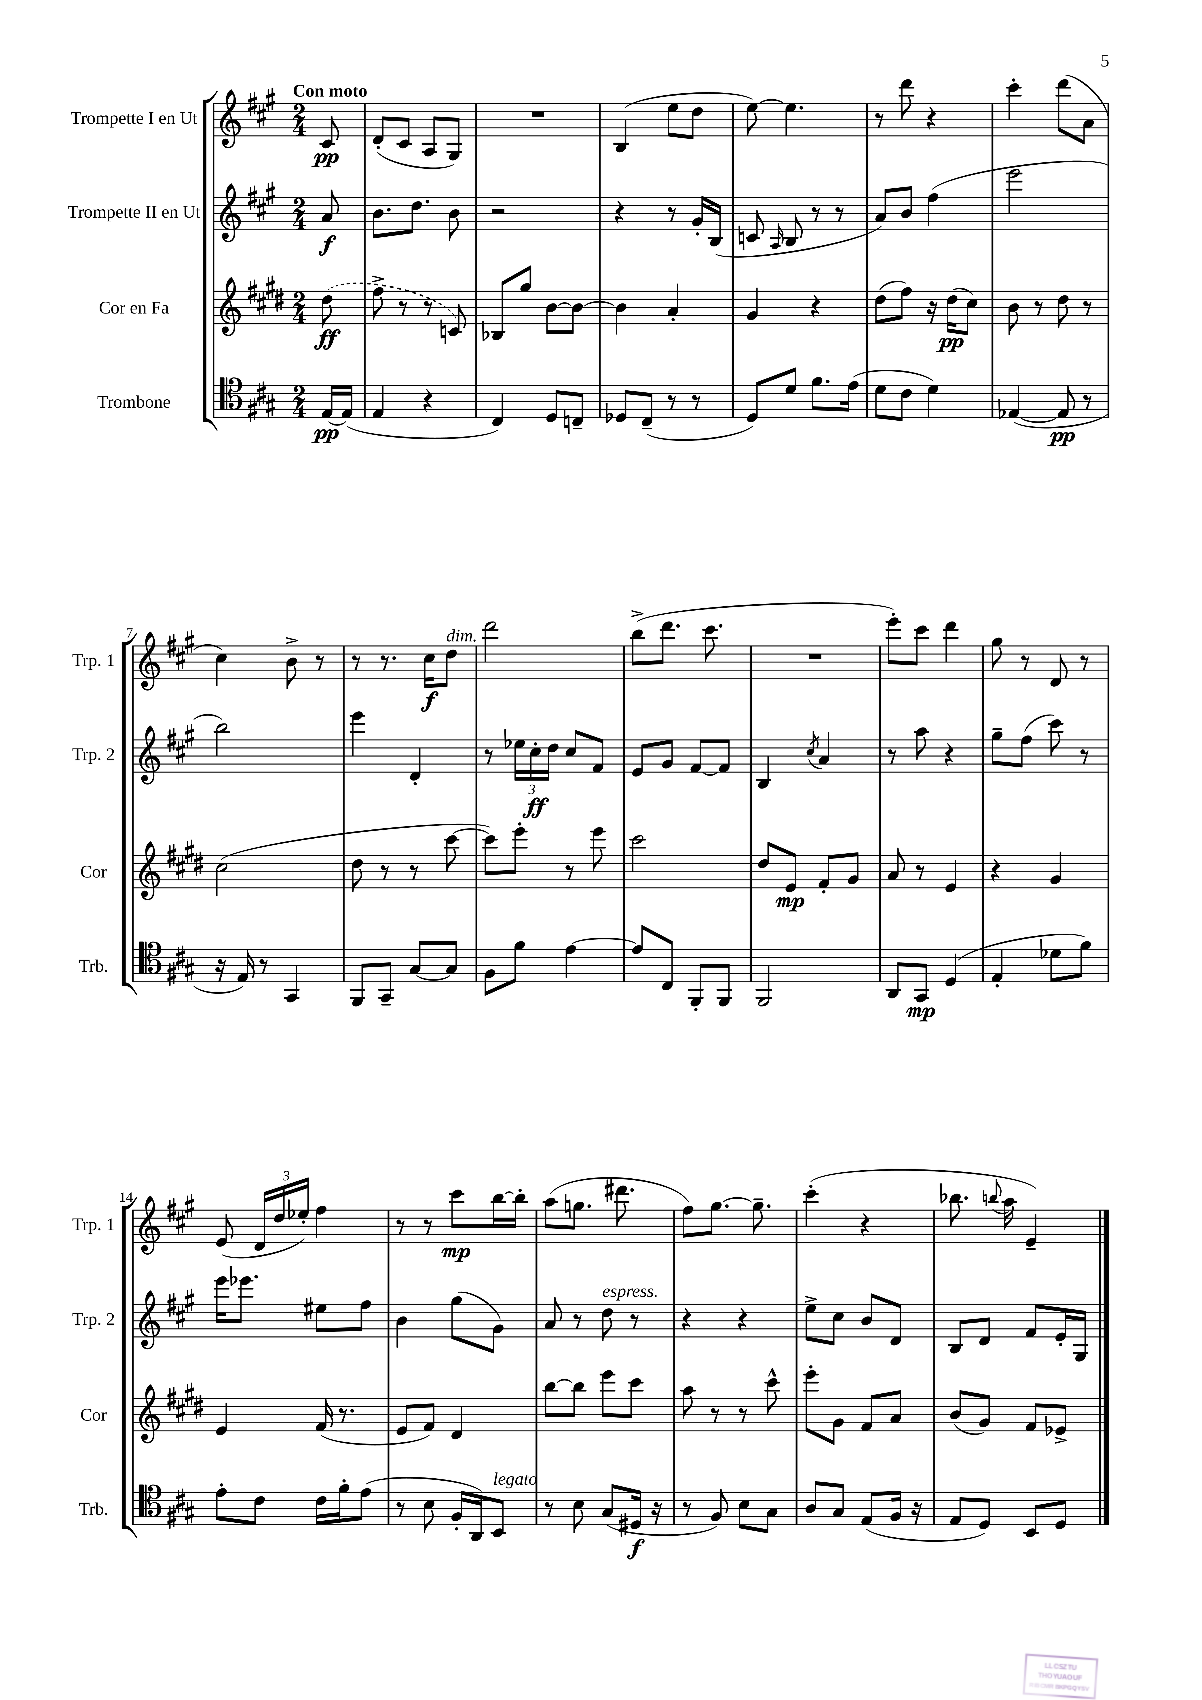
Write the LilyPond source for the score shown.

<<
\new StaffGroup <<
\new Staff = "s0" \with { instrumentName = "Trompette I en Ut" shortInstrumentName = "Trp. 1" } {
    \clef treble \key a \major \numericTimeSignature \time 2/4 \partial 8 \tempo "Con moto"
    \autoBeamOff cis'8\pp |
    d'8[-.( cis'8] a8[ gis8]) |
    R2 |
    b4( e''8[ d''8] |
    e''8~) e''4. |
    r8 d'''8 r4 |
    cis'''4-. d'''8[( a'8] |
    cis''4) b'8-> r8 |
    r8 r8. cis''16[\f d''8]^\markup { \italic "dim." } |
    d'''2 |
    b''8[->( d'''8.] cis'''8. |
    R2 |
    e'''8[-.) cis'''8] d'''4 |
    gis''8 r8 d'8 r8 |
    e'8( \tuplet 3/2 { d'16[ d''16 ees''16]-.) } fis''4 |
    r8 r8 cis'''8[\mp b''16~ b''16]-. |
    a''8[( g''8.] dis'''8. |
    fis''8[) gis''8.]~ gis''8.-- |
    cis'''4-.( r4 |
    bes''8. \appoggiatura { b''8 } a''16 e'4--) \bar "|." |
}
\new Staff = "s1" \with { instrumentName = "Trompette II en Ut" shortInstrumentName = "Trp. 2" } {
    \clef treble \key a \major \numericTimeSignature \time 2/4 \partial 8
    \autoBeamOff a'8\f |
    b'8.[ d''8.] b'8 |
    r2 |
    r4 r8 gis'16[-. b16]( |
    c'8 \grace { a16 } b8 r8 r8 |
    a'8[) b'8] fis''4( |
    e'''2 |
    b''2) |
    e'''4 d'4-. |
    r8 \tuplet 3/2 { ees''16[ cis''16-.\ff d''16] } cis''8[ fis'8] |
    e'8[ gis'8] fis'8[~ fis'8] |
    b4 \acciaccatura { cis''8 } a'4 |
    r8 a''8 r4 |
    gis''8[-- fis''8]( cis'''8) r8 |
    e'''16[ ees'''8.] eis''8[ fis''8] |
    b'4 gis''8[( gis'8]) |
    a'8 r8 d''8^\markup { \italic "espress." } r8 |
    r4 r4 |
    e''8[-> cis''8] b'8[ d'8] |
    b8[ d'8] fis'8[ e'16-. gis16] \bar "|." |
}
\new Staff = "s2" \with { instrumentName = "Cor en Fa" shortInstrumentName = "Cor" } {
    \clef treble \key e \major \numericTimeSignature \time 2/4 \partial 8
    \autoBeamOff \once \slurDashed dis''8\ff( |
    fis''8-> r8 r8 c'8) |
    bes8[ gis''8] b'8[~ b'8]~ |
    b'4 a'4-. |
    gis'4 r4 |
    dis''8[( fis''8]) r16 dis''16[\pp( cis''8]) |
    b'8 r8 dis''8 r8 |
    cis''2( |
    dis''8 r8 r8 cis'''8~ |
    cis'''8[) e'''8]-. r8 e'''8 |
    cis'''2 |
    dis''8[ e'8]\mp fis'8[-. gis'8] |
    a'8 r8 e'4 |
    r4 gis'4 |
    e'4 fis'16( r8. |
    e'8[ fis'8]) dis'4 |
    b''8[~ b''8] e'''8[ cis'''8] |
    a''8 r8 r8 cis'''8-^ |
    e'''8[-. gis'8] fis'8[ a'8] |
    b'8[( gis'8]) fis'8[ ees'8]-> \bar "|." |
}
\new Staff = "s3" \with { instrumentName = "Trombone" shortInstrumentName = "Trb." } {
    \clef tenor \key a \major \numericTimeSignature \time 2/4 \partial 8
    \autoBeamOff e16[~\pp e16]( |
    e4 r4 |
    cis4) d8[ c8]-- |
    des8[ cis8]--( r8 r8 |
    d8[) d'8] fis'8.[ e'16]( |
    d'8[ cis'8] d'4) |
    ees4~( ees8\pp r8 |
    r16 e16) r8 gis,4 |
    fis,8[ gis,8]-- gis8[~ gis8] |
    fis8[ fis'8] e'4~ |
    e'8[ cis8] fis,8[-. fis,8] |
    fis,2 |
    a,8[ gis,8]\mp d4( |
    e4-. des'8[ fis'8]) |
    e'8[-. cis'8] cis'16[ fis'16-. e'8]( |
    r8 b8 fis16[-. a,16) b,8]^\markup { \italic "legato" } |
    r8 b8 gis8[( dis16]\f r16 |
    r8 fis8) b8[ gis8] |
    a8[ gis8] e8[( fis16] r16 |
    e8[ d8]) b,8[ d8] \bar "|." |
}
>>
>>
